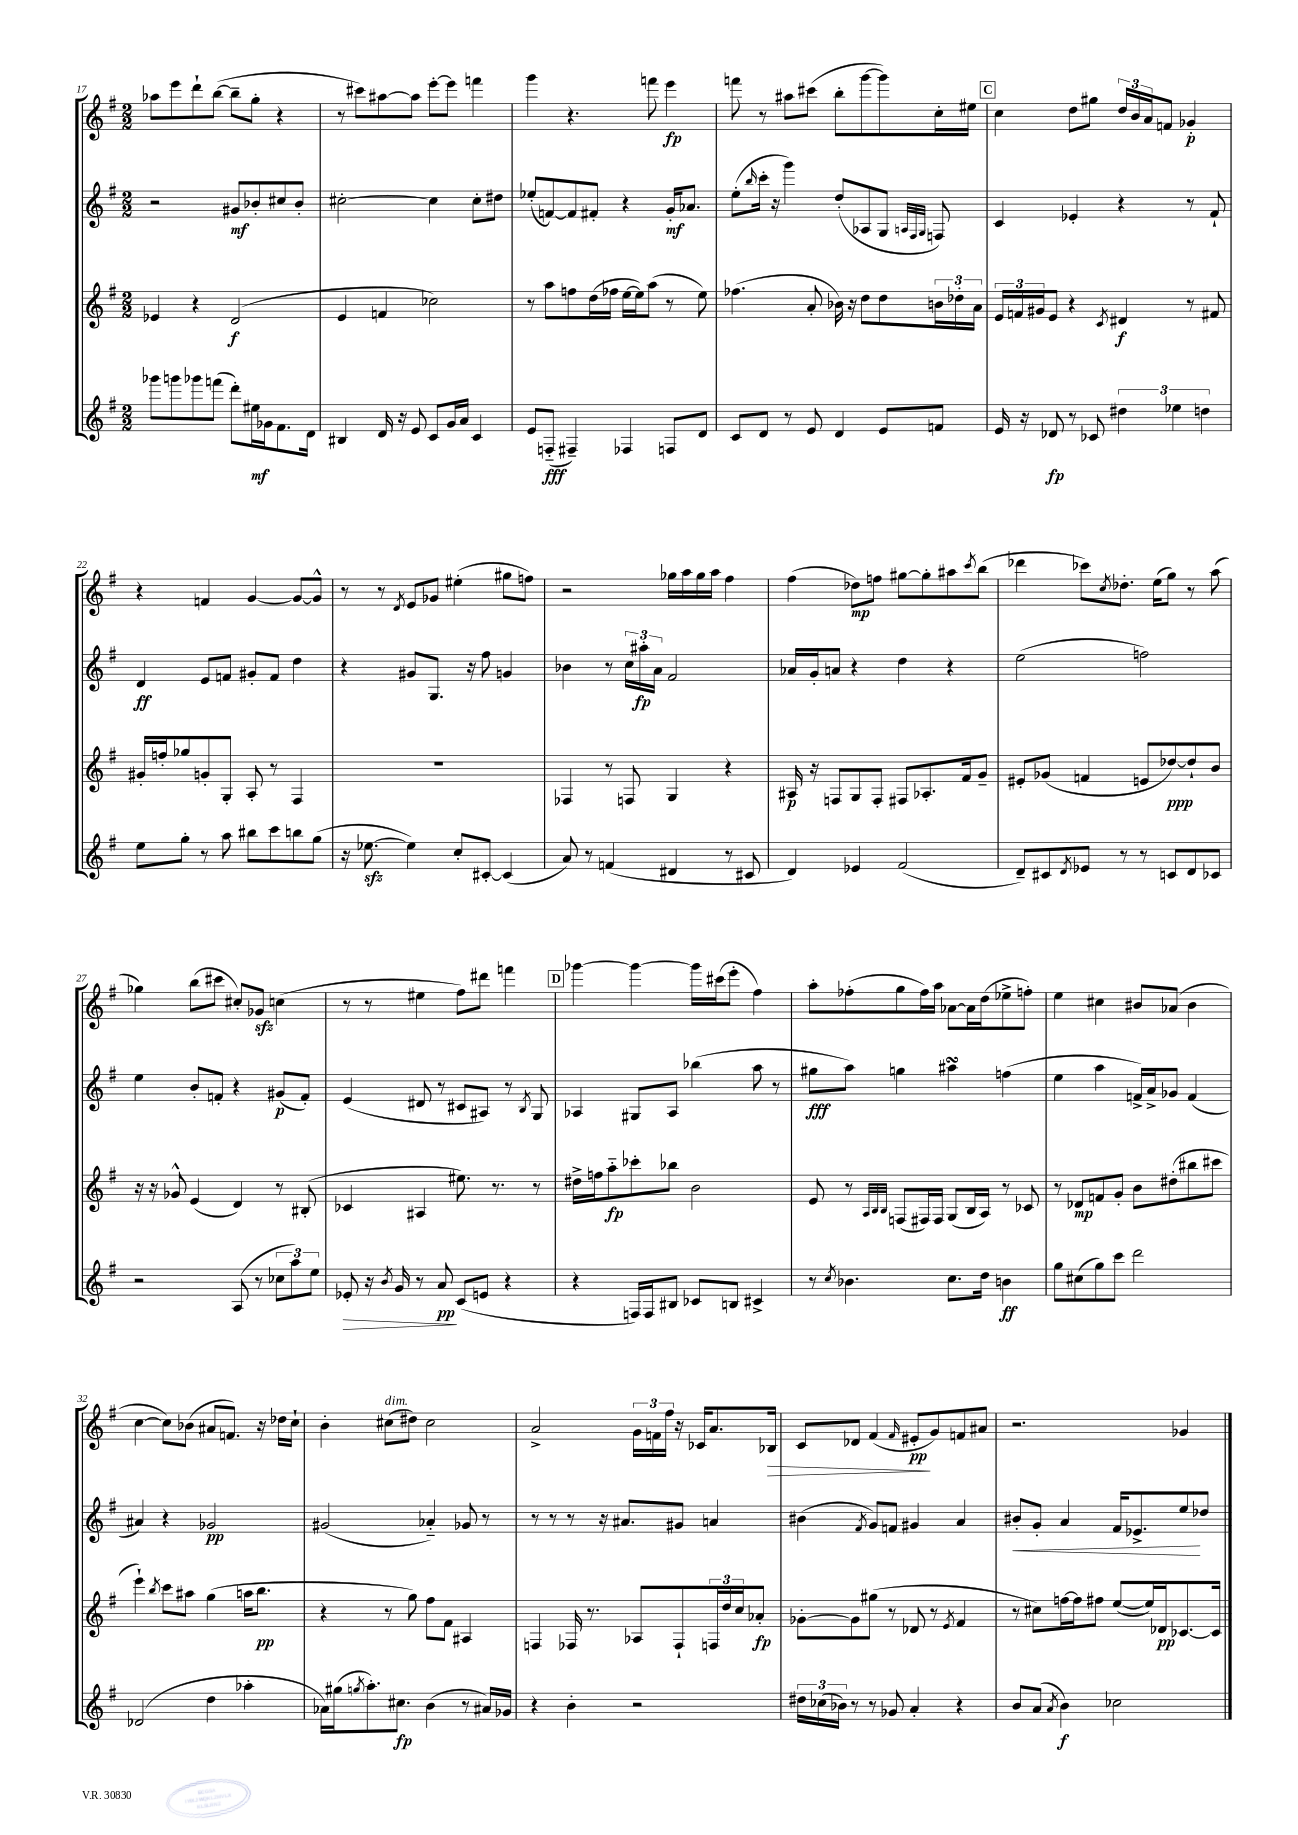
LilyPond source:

<<
\new StaffGroup <<
\new Staff = "s0" {
    \clef treble \key g \major \numericTimeSignature \time 2/2
    aes''8 e'''8 d'''8-! b''8~( b''8-- g''8-. r4 |
    r8 cis'''8) ais''8~ ais''8 e'''8~-. e'''8 f'''4 |
    g'''4 r4. f'''8 e'''4\fp |
    f'''8 r8 ais''8 cis'''8( b''8-. g'''8~ g'''8) c''16-. eis''16 |
    \mark \markup { \box "C" } c''4 d''8 gis''8 \tuplet 3/2 { d''16 b'16 a'16 } f'8 ges'4-.\p |
    r4 f'4 g'4~ g'8~ g'8-^ |
    r8 r8 \acciaccatura { d'8 } e'8 ges'8 eis''4-.( gis''8 f''8) |
    r2 ges''16 a''16 ges''16 a''16 fis''4 |
    fis''4( des''8\mp) f''8 gis''8~ gis''8-. ais''8 \acciaccatura { c'''8 } b''8( |
    des'''4 ces'''8) \acciaccatura { c''8 } des''8.-. e''16( g''8) r8 a''8( |
    ges''4) b''8( cis'''8 cis''8-.) ges'8\sfz c''4( |
    r8 r8 eis''4 fis''8) dis'''8 f'''4 |
    \mark \markup { \box "D" } ges'''4~ ges'''4~ ges'''16 cis'''16( e'''8-. fis''4) |
    a''8-. fes''8-.( g''8 fes''16) a''16 aes'8~ aes'16 d''16( ees''8-> f''8-.) |
    e''4 cis''4 bis'8 aes'8( bis'4 |
    c''4~ c''8) bes'8( ais'8 f'8.) r16 des''16 c''16-! |
    b'4-. cis''8^\markup { \italic "dim." }( dis''8) cis''2 |
    a'2-> \tuplet 3/2 { g'16 f'16 fis''16 } r16 ces'16 a'8. bes16\> |
    c'8 des'8 fis'4( \grace { fis'16 } eis'8-.\pp\! g'8) f'8 ais'8 |
    r2. ges'4 \bar "|." |
}
\new Staff = "s1" {
    \clef treble \key g \major \numericTimeSignature \time 2/2
    r2 gis'8\mf bes'8-. cis''8 bes'8-. |
    cis''2~-. cis''4 cis''8-. dis''8 |
    ees''8-.( f'8~) f'8 fis'8-. r4 g'16-.\mf aes'8. |
    e''8-.( \grace { b''16 } c'''16-. r16 g'''4) d''8-.( aes8 g8 \grace { a32 fis32 g32 } f8) |
    \mark \markup { \box "C" } c'4 ees'4-. r4 r8 fis'8-! |
    d'4\ff e'8 f'8 gis'8-. f'8 d''4 |
    r4 gis'8 g8. r16 fis''8 g'4 |
    bes'4 r8 \tuplet 3/2 { c''16 ais''16-.\fp a'16 } fis'2 |
    aes'16 g'16-. a'8 r4 d''4 r4 |
    e''2( f''2) |
    e''4 b'8-. f'8-. r4 gis'8\p( f'8-.) |
    e'4( dis'8 r8 cis'8 ais8) r8 \acciaccatura { b8 } g8 |
    \mark \markup { \box "D" } aes4 gis8 aes8 bes''4( a''8 r8 |
    gis''8\fff a''8) g''4 ais''4\turn f''4( |
    e''4 a''4 f'16->) a'16-> ges'8 f'4( |
    ais'4) r4 ges'2\pp |
    gis'2( aes'4-_) ges'8 r8 |
    r8 r8 r8 r16 ais'8. gis'8 a'4 |
    bis'4( \acciaccatura { fis'8 } g'8) f'8 gis'4 a'4 |
    bis'8-.\< g'8-. a'4 fis'16 ees'8.-> e''8\! des''8 \bar "|." |
}
\new Staff = "s2" {
    \clef treble \key g \major \numericTimeSignature \time 2/2
    ees'4 r4 d'2\f( |
    e'4 f'4 ces''2) |
    r8 a''8 f''8 d''16( fes''16 e''16~ e''16) a''8( r8 e''8) |
    fes''4.( a'8-. bes'16) r16 d''8 d''8 \tuplet 3/2 { b'16 des''16-. a'16 } |
    \mark \markup { \box "C" } \tuplet 3/2 { e'16 f'16 gis'16 } e'8 r4 \acciaccatura { c'8 } dis'4\f r8 fis'8 |
    gis'16-. f''16-. ges''8 g'8-. g8-. a8-. r8 fis4 |
    R1 |
    fes4 r8 f8 g4 r4 |
    ais16\p r16 f8 g8 f8-. fis8 aes8.-. fis'16 g'8-- |
    eis'8-. ges'8( f'4 e'8 des''8~\ppp) des''8-! b'8 |
    r16 r16 ges'8-^ e'4( d'4) r8 bis8-.( |
    ces'4 ais4 eis''8.) r8. r8 |
    \mark \markup { \box "D" } dis''16-> f''16 a''8-_\fp ces'''8-. bes''8 b'2 |
    e'8 r8 \grace { a32 b32 b32 } f8( fis16) fis16 g8( b16 a16) r8 ces'8 |
    r8 des'8\mp f'8 g'8-. b'8 dis''8-.( bis''8 cis'''8 |
    e'''4-!) \acciaccatura { b''8 } c'''8 ais''8 g''4( a''16 b''8.\pp |
    r4 r8 g''8) fis''8 fis'8 ais4 |
    f4 fes16 r8. aes8 fes8-! \tuplet 3/2 { f16 d''16 c''16 } aes'8-.\fp |
    ges'8~-. ges'8 gis''8( r8 des'8 r8 \acciaccatura { e'8 } fis'4 |
    r8 cis''8) f''16~ f''16 fis''8 e''8~( e''16) des'16\pp ces'8.~ ces'16 \bar "|." |
}
\new Staff = "s3" {
    \clef treble \key g \major \numericTimeSignature \time 2/2
    ges'''8 g'''8 ges'''8 f'''8( d'''8-.) eis''16\mf ges'16 fis'8. d'16 |
    bis4 d'16 r16 e'8 c'8 g'16 a'16 c'4 |
    e'8 f8-_\fff( fis4--) fes4 f8 d'8 |
    c'8 d'8 r8 e'8 d'4 e'8 f'8 |
    \mark \markup { \box "C" } e'16 r16 des'8\fp r8 ces'8 \tuplet 3/2 { dis''4 ees''4 d''4 } |
    e''8 g''8-. r8 a''8 bis''8 c'''8 b''8 g''8( |
    r16 ees''8.~\sfz ees''4) c''8-. cis'8~-. cis'4( |
    a'8) r8 f'4( dis'4 r8 cis'8 |
    d'4) ees'4 fis'2( |
    d'8--) cis'8 \acciaccatura { d'8 } ees'8 r8 r8 c'8 d'8 ces'8 |
    r2 a8( r8 \tuplet 3/2 { ces''8 a''8) e''8 } |
    ees'8-.\> r16 \acciaccatura { b'8 } g'16 r8 a'8\pp\! c'8( e'8 r4 |
    \mark \markup { \box "D" } r4 f16) f16 bis8 ces'8 b8 cis'4-> |
    r8 \acciaccatura { c''8 } bes'4. c''8. d''16 b'4\ff |
    g''8 cis''8( g''8) c'''8 d'''2 |
    des'2( d''4 aes''4-. |
    aes'16) gis''16( \acciaccatura { g''8 } a''8.-.) cis''8.\fp b'4( r8 ais'16) ges'16 |
    r4 b'4-. r2 |
    \tuplet 3/2 { dis''16 ces''16( bes'16) } r8 r8 ges'8 a'4-. r4 |
    b'8 a'8( \acciaccatura { a'8 } b'4\f) ces''2 \bar "|." |
}
>>
>>
\layout { \context { \Score currentBarNumber = #17 } }
